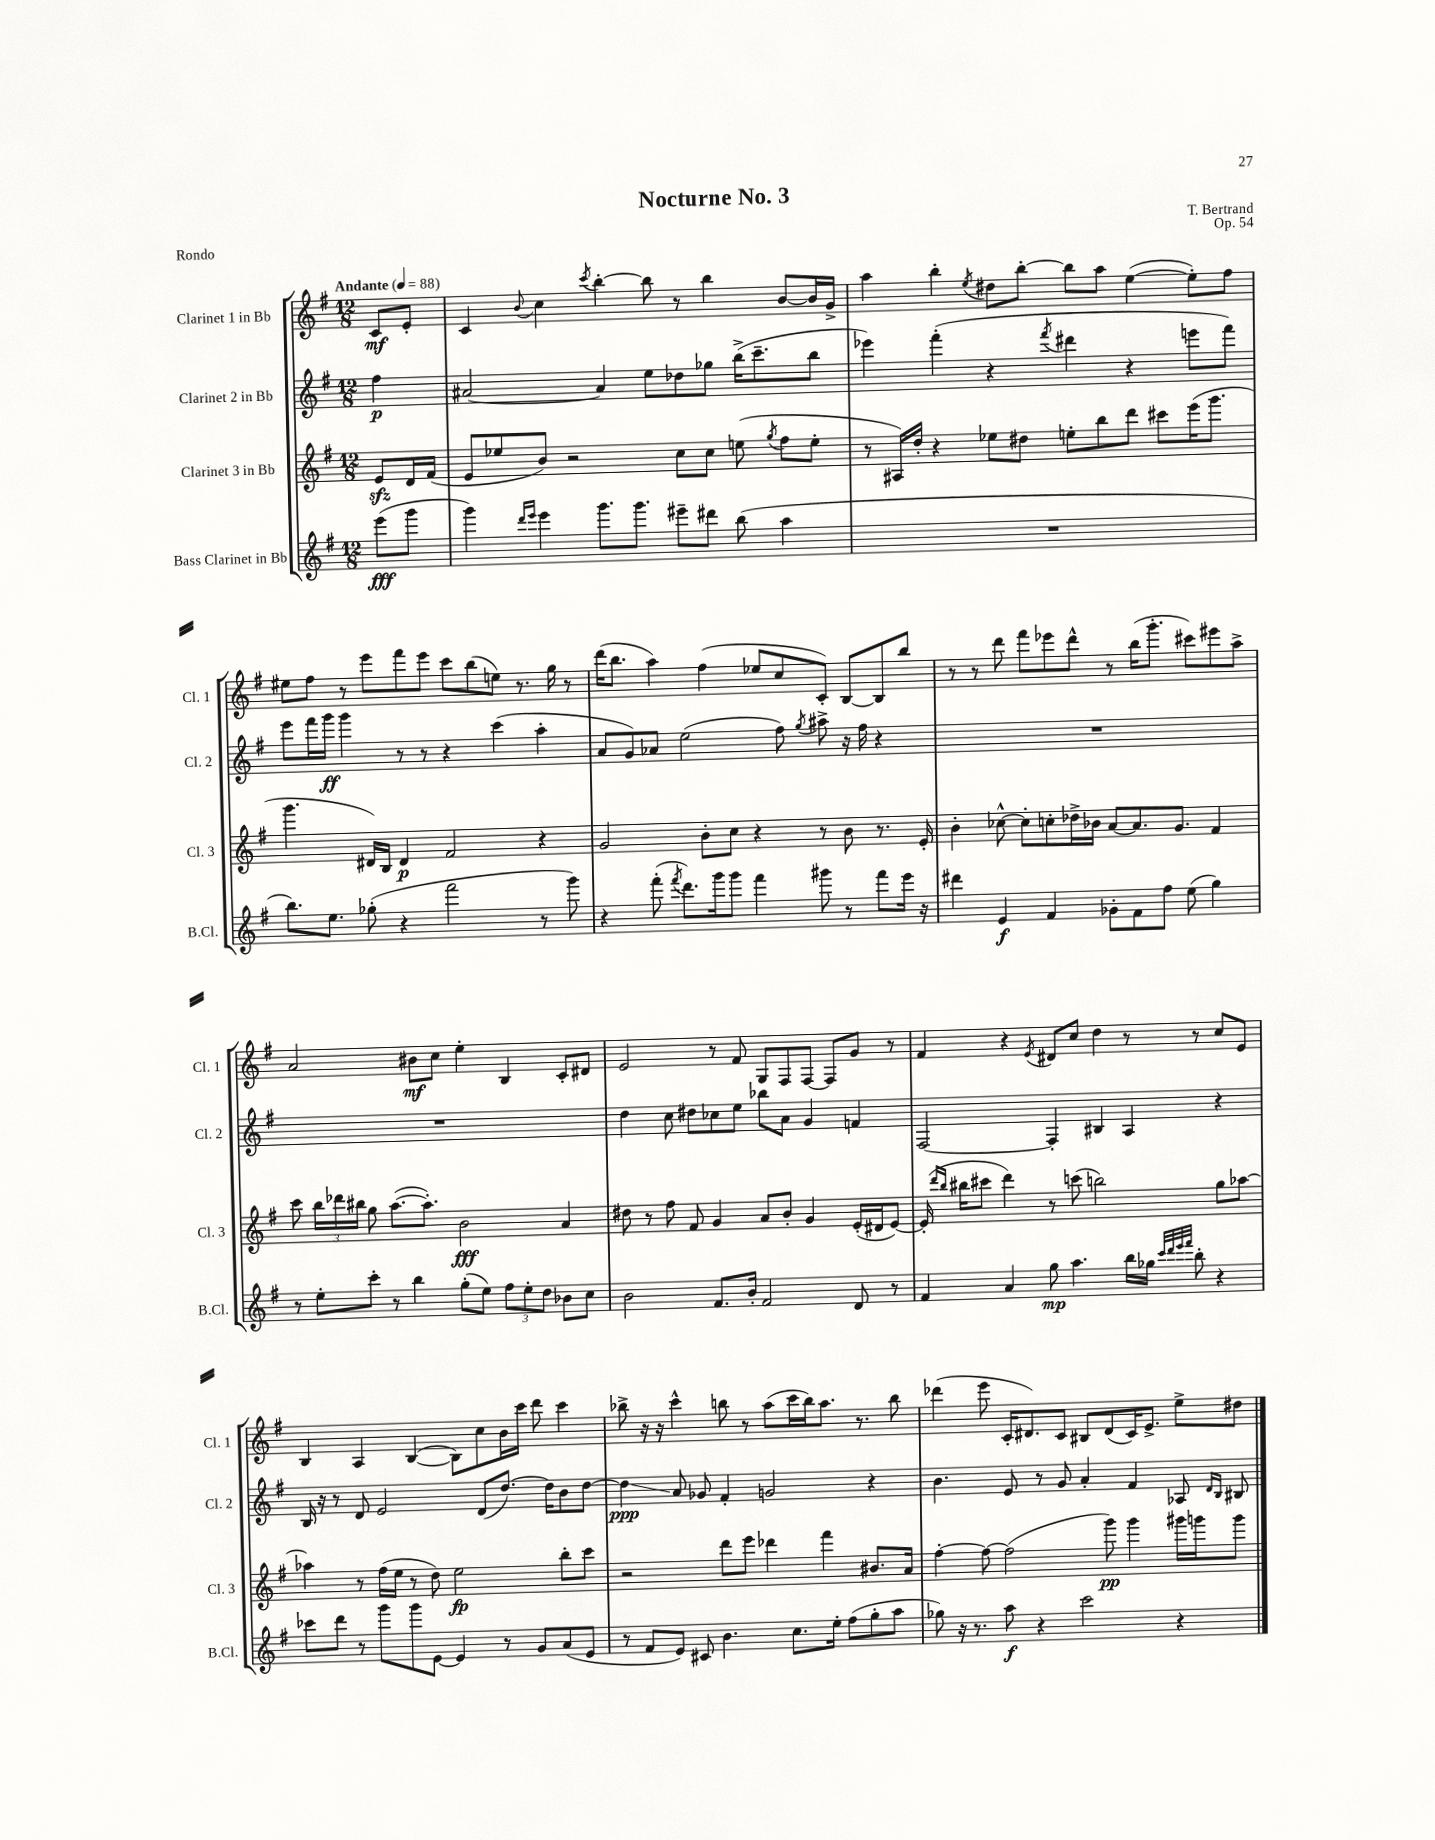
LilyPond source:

\header { title = "Nocturne No. 3" composer = "T. Bertrand" opus = "Op. 54" piece = "Rondo" }
<<
\new StaffGroup <<
\new Staff = "s0" \with { instrumentName = "Clarinet 1 in Bb" shortInstrumentName = "Cl. 1" } {
    \clef treble \key g \major \numericTimeSignature \time 12/8 \partial 4 \tempo "Andante" 4 = 88
    \autoBeamOff c'8[\mf e'8]-. |
    c'4 \appoggiatura { b'8 } c''4 \acciaccatura { c'''8 } b''4~-. b''8 r8 b''4 b'8[~ b'16 g'16]-> |
    a''4 b''4-. \acciaccatura { e''8 } dis''8[ b''8]~-. b''8[ a''8] e''4~( e''8[-.) fis''8] |
    eis''8[ fis''8] r8 e'''8[ fis'''8 e'''8] c'''8[ b''8( e''8]) r8. g''16 r8 |
    d'''16[( b''8.] a''4) fis''4( ees''8[ c''8 c'8]-.) b8[~ b8 b''8] |
    r8 r8 d'''8 fis'''8[ ees'''8 d'''8]-^ r8 b''16[( g'''8.]-. cis'''8[) eis'''8 a''8]-> |
    a'2 bis'8[\mf c''8] e''4-. b4 c'8[-. dis'8] |
    e'2 r8 fis'8 g8[ fis8 fis8]~ fis8[ g'8] r8 |
    fis'4 r4 \acciaccatura { e'8 } dis'8[ c''8] d''4 r8 r8 c''8[ e'8] |
    b4 a4 b4~( b8[) c''8 b'16 c'''16] d'''8 c'''4 |
    bes''8-> r16 r16 c'''4-^ b''8 r8 a''8[( c'''16 b''16) a''8.] r8. b''8 |
    des'''4( e'''8 c'16[-. dis'8.) c'8] bis8[ dis'8( c'16) e'8.]-> e''8[-> dis''8] \bar "|." |
}
\new Staff = "s1" \with { instrumentName = "Clarinet 2 in Bb" shortInstrumentName = "Cl. 2" } {
    \clef treble \key g \major \numericTimeSignature \time 12/8 \partial 4
    \autoBeamOff fis''4\p |
    ais'2~ ais'4 e''8[ des''8 ges''8] b''16[->( c'''8.-- b''8] |
    ees'''4) fis'''4-.( r4 \acciaccatura { fis'''8 } dis'''4 r4 e'''8[ fis'''8]) |
    e'''8[ fis'''16 g'''16]\ff g'''4 r8 r8 r4 c'''4( a''4-. |
    a'8[ g'8) aes'8] e''2( fis''8) \acciaccatura { g''8 } ais''8-> r16 fis''16 r4 |
    R1. |
    R1. |
    d''4 c''8 dis''8[ ces''8 e''8] bes''8[ a'8] g'4 f'4 |
    fis2~ fis4-. bis4 a4 r4 |
    b16 r16 r8 d'8 e'2 d'8[( d''8.]~) d''16[ b'8 d''8]~ |
    d''4\glissando\ppp a'8 ges'8 fis'4-. g'2 r4 |
    b'4. e'8 r8 g'8 a'4-. fis'4 aes8 \grace { d'16[ b16] } bis8 \bar "|." |
}
\new Staff = "s2" \with { instrumentName = "Clarinet 3 in Bb" shortInstrumentName = "Cl. 3" } {
    \clef treble \key g \major \numericTimeSignature \time 12/8 \partial 4
    \autoBeamOff e'8[\sfz d'16 fis'16]( |
    e'8[ ees''8 b'8]) r2 c''8[ c''8] e''8( \acciaccatura { g''8 } fis''8[ e''8]-. |
    r8 ais16[) d''16]-. r4 ees''8[ dis''8] e''8[-. b''8 d'''8] cis'''8[ e'''16( g'''8.] |
    g'''4. dis'16[) b16] dis'4\p fis'2 r4 |
    g'2 b'8[-. c''8] r4 r8 b'8 r8. e'16-. |
    b'4-. ces''8~-^ ces''8[-. c''8-. des''16-> bes'16] a'8[~ a'8. g'8.] fis'4 |
    c'''8 \tuplet 3/2 { b''16[ des'''16 bis''16] } g''8 a''8.[~( a''8.]-.) b'2\fff a'4 |
    dis''8 r8 fis''8 fis'8 g'4 a'8[ b'8]-. g'4 e'16[-.( dis'16 e'8]~) |
    e'16-.( \grace { d'''16[ b''16] } bis''16[ cis'''8] d'''4) r8 c'''8( b''2) g''8[ aes''8]~ |
    aes''4 r8 fis''16[( e''16] r8 d''8) e''2\fp b''8[-. c'''8] |
    r2 d'''8[ e'''8] des'''4 fis'''4 bis'8.[ a'16] |
    fis''4~-. fis''8~ fis''2( g'''8\pp) g'''4 gis'''16[ g'''16 g'''8] \bar "|." |
}
\new Staff = "s3" \with { instrumentName = "Bass Clarinet in Bb" shortInstrumentName = "B.Cl." } {
    \clef treble \key g \major \numericTimeSignature \time 12/8 \partial 4
    \autoBeamOff e'''8[\fff( g'''8] |
    g'''4) \grace { d'''16[ e'''16] } e'''4 g'''8.[ g'''8.] eis'''8[-- dis'''8] b''8( a''4 |
    R1. |
    b''8.[) e''8.] ges''8-.( r4 fis'''2 r8 g'''8) |
    r4 fis'''8-.( \acciaccatura { fis'''8 } d'''8.[) g'''16 g'''8] fis'''4 gis'''8 r8 fis'''8[ e'''16] r16 |
    dis'''4 e'4\f fis'4 ges'8[-. fis'8 fis''8] e''8( g''4) |
    r8 e''8[-. c'''8]-. r8 b''4 g''8[-.( e''8]) \tuplet 3/2 { fis''8[ e''8-. d''8] } bes'8[ c''8] |
    b'2 fis'8.[ b'16]-. fis'2 d'8 r8 |
    fis'4 a'4 g''8\mp a''4. b''16[ ges''16] \grace { c'''32[ d'''32 e'''32 fis'''32] } b''8-. r4 |
    ces'''8[ d'''8] r8 g'''8[ g'''8 e'8]~ e'4 r8 g'8[ a'8( e'8] |
    r8 fis'8[ e'8]) cis'8 b'4. c''8.[ e''16]-. fis''8[( g''8-. a''8] |
    ges''8) r16 r8. a''8\f r4 c'''2 r4 \bar "|." |
}
>>
>>
\layout { \context { \Score \remove "Bar_number_engraver" } }
